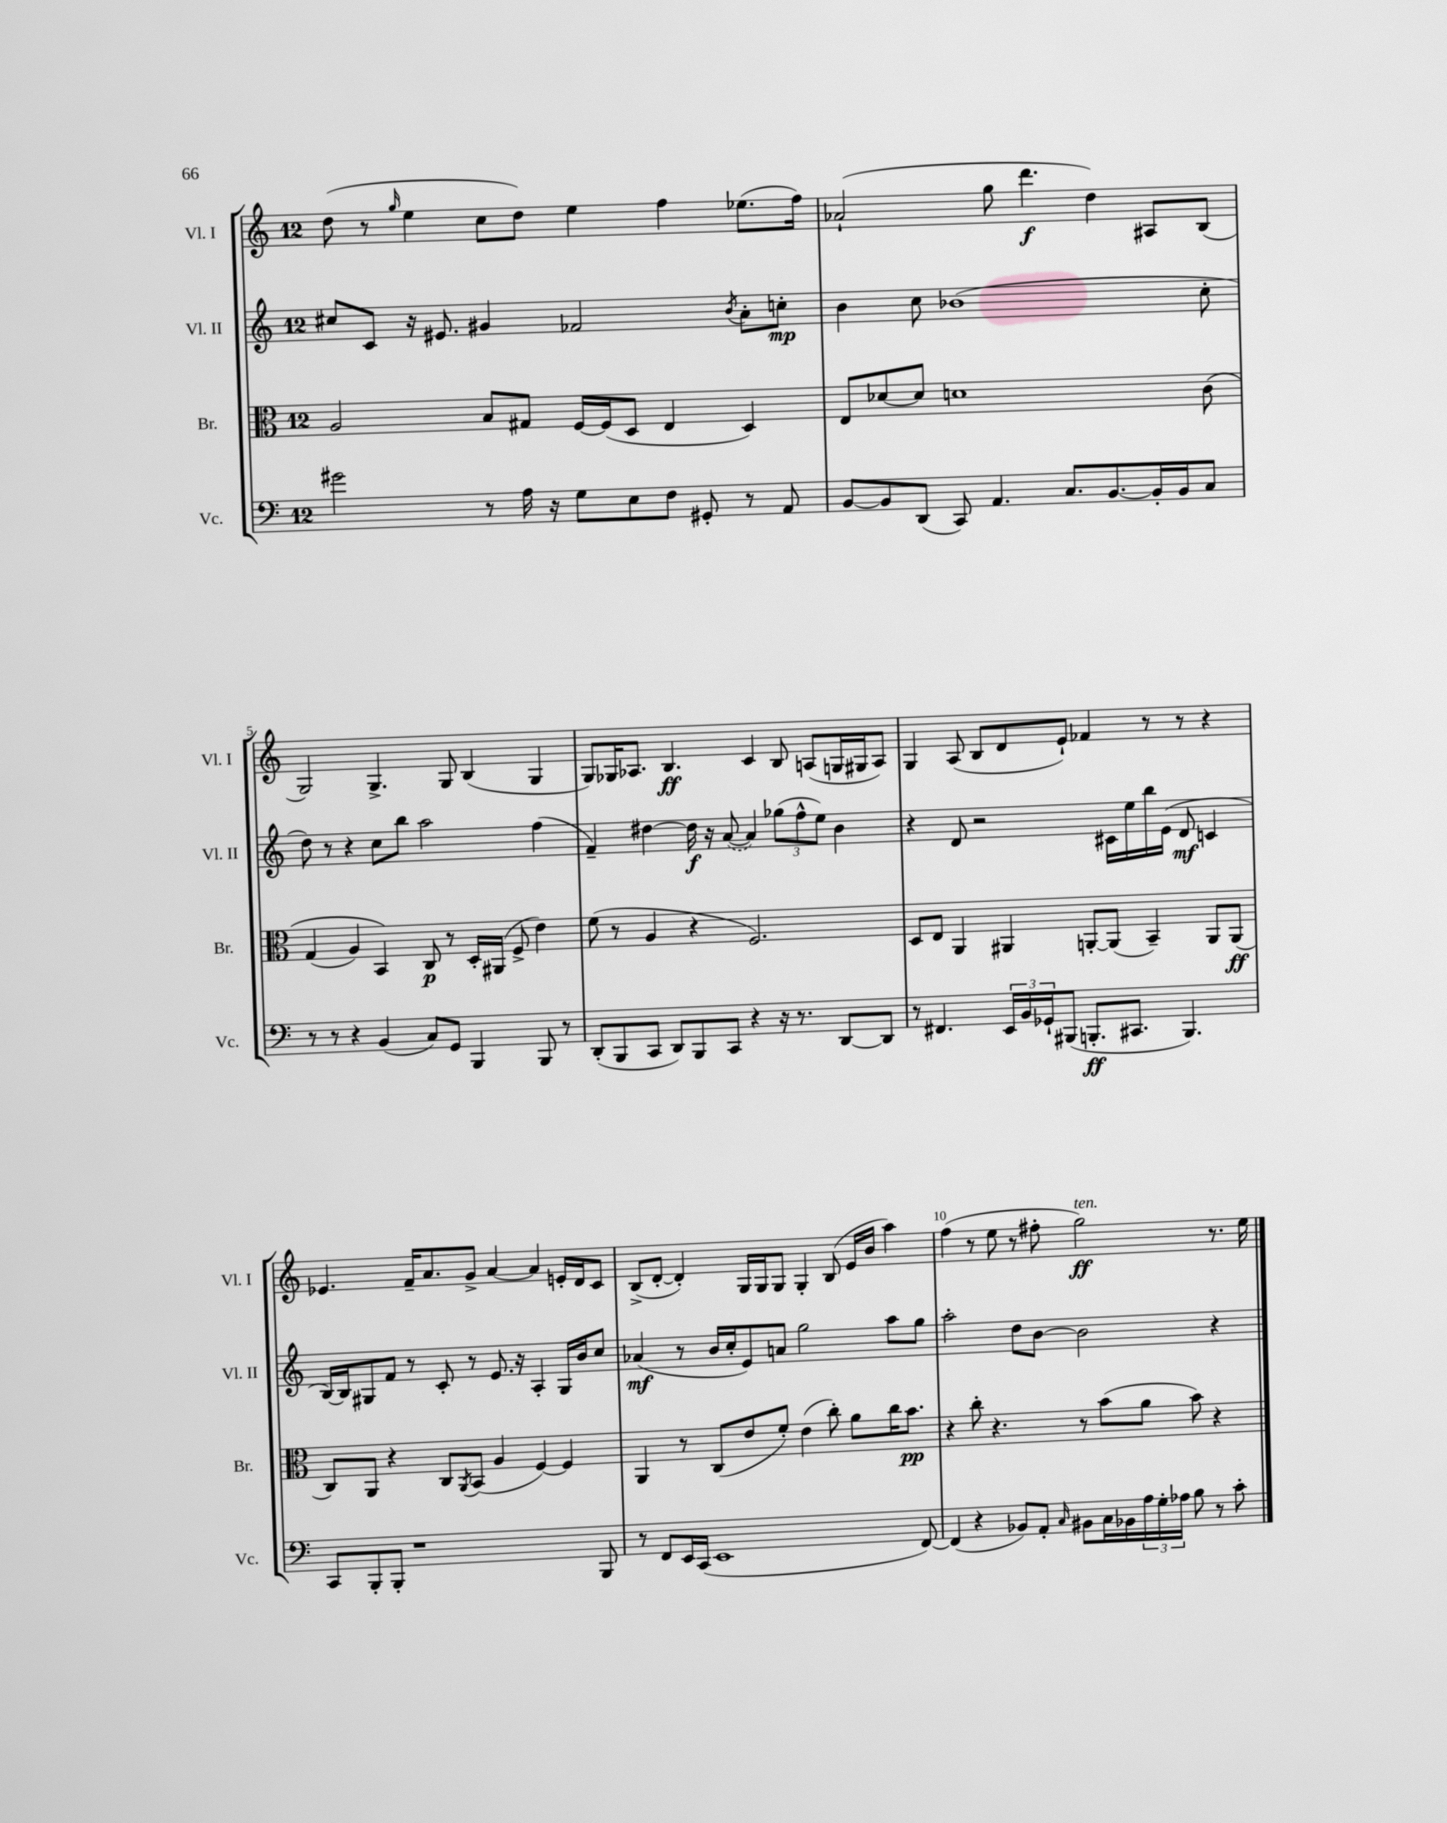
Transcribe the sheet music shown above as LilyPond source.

<<
\new StaffGroup <<
\new Staff = "s0" \with { instrumentName = "Vl. I" shortInstrumentName = "Vl. I" } {
    \clef treble \key c \major \once \override Staff.TimeSignature.style = #'single-digit \time 12/8
    d''8( r8 \grace { g''16 } e''4 c''8 d''8) e''4 f''4 ees''8.( f''16) |
    aes'2-!( g''8 d'''4.\f d''4) ais8 b8( |
    g2) g4.-> g8 b4( g4 |
    g8) ges16 aes8. b4.\ff c'4 b8 a8( g16 gis16 a8) |
    g4 a8( b8 d'8 e'8-!) fes'4 r8 r8 r4 |
    ees'4. f'16-- a'8. g'8-> a'4~ a'4 e'16-. d'16 c'8 |
    b8->( d'8~-. d'4-.) g16 g16 g8 g4-. b8( e'16 b'16 a''4) |
    f''4( r8 e''8 r8 fis''8-. g''2\ff^\markup { \italic "ten." }) r8. e''16 \bar "|." |
}
\new Staff = "s1" \with { instrumentName = "Vl. II" shortInstrumentName = "Vl. II" } {
    \clef treble \key c \major \once \override Staff.TimeSignature.style = #'single-digit \time 12/8
    cis''8 c'8 r16 eis'8. gis'4 fes'2 \acciaccatura { b'8 } a'8-. c''8-.\mp |
    b'4 c''8 bes'1( c''8-. |
    d''8) r8 r4 c''8 b''8 a''2 f''4( |
    f'4--) dis''4~ dis''16\f r16 \once \slurDashed a'8~( a'4) \tuplet 3/2 { ges''8( f''8-^ e''8) } b'4 |
    r4 d'8 r2 cis'16 e''16 b''16 e'16( d'8\mf c'4 |
    b16~) b16 gis8 f'8 r8 c'8-. r8 e'8. r16 a4-. gis16 b'16 c''8 |
    aes'4\mf( r8 b'16 c''16-. e'8) a'8 g''2 a''8 g''8 |
    a''2-. d''8 b'8~ b'2 r4 \bar "|." |
}
\new Staff = "s2" \with { instrumentName = "Br." shortInstrumentName = "Br." } {
    \clef alto \key c \major \once \override Staff.TimeSignature.style = #'single-digit \time 12/8
    a2 b8 gis8 f16~ f16( d8 e4 d4) |
    e8 des'8~ des'8 d'1 c'8\( |
    g4( a4) b,4\) c8\p r8 d16-. ais,16( f8-> e'4) |
    f'8( r8 a4 r4 f2.) |
    d8 e8 a,4 ais,4 a,8~-. a,8( b,4--) a,8 a,8\ff( |
    c8) a,8 r4 c8 \acciaccatura { a,8 } b,8( a4 f4~) f4 |
    a,4 r8 c8( e'8 f'8-.) e'4( c''8-.) a'8 c''16 b'8.\pp |
    r4 c''8-. r4. r8 b'8( a'8 b'8) r4 \bar "|." |
}
\new Staff = "s3" \with { instrumentName = "Vc." shortInstrumentName = "Vc." } {
    \clef bass \key c \major \once \override Staff.TimeSignature.style = #'single-digit \time 12/8
    gis'2 r8 a16 r16 g8 e8 f8 gis,8-. r8 a,8 |
    b,8~ b,8 d,8( c,8) a,4. c8. b,8.~ b,16-. b,16 c8 |
    r8 r8 r4 b,4( c8) g,8 b,,4 b,,8 r8 |
    d,8-.( b,,8 c,8 d,8) b,,8 c,8 r4 r16 r8. d,8~ d,8 |
    r8 fis,4. \tuplet 3/2 { e,16 b,16 ges,16-! } bis,,8( b,,8.-.\ff cis,8. b,,4.) |
    c,8 b,,8-. b,,8-. r1 b,,8 |
    r8 f,8 e,16 c,16( e,1 f,8~) |
    f,4( r4 bes,8) a,8-. \grace { c16 } bis,8 c16 bes,16 \tuplet 3/2 { a16 g16-. aes16 } b8 r8 c'8-. \bar "|." |
}
>>
>>
\layout { \context { \Score currentBarNumber = #3 \override BarNumber.break-visibility = ##(#f #t #t) barNumberVisibility = #(every-nth-bar-number-visible 5) } }
